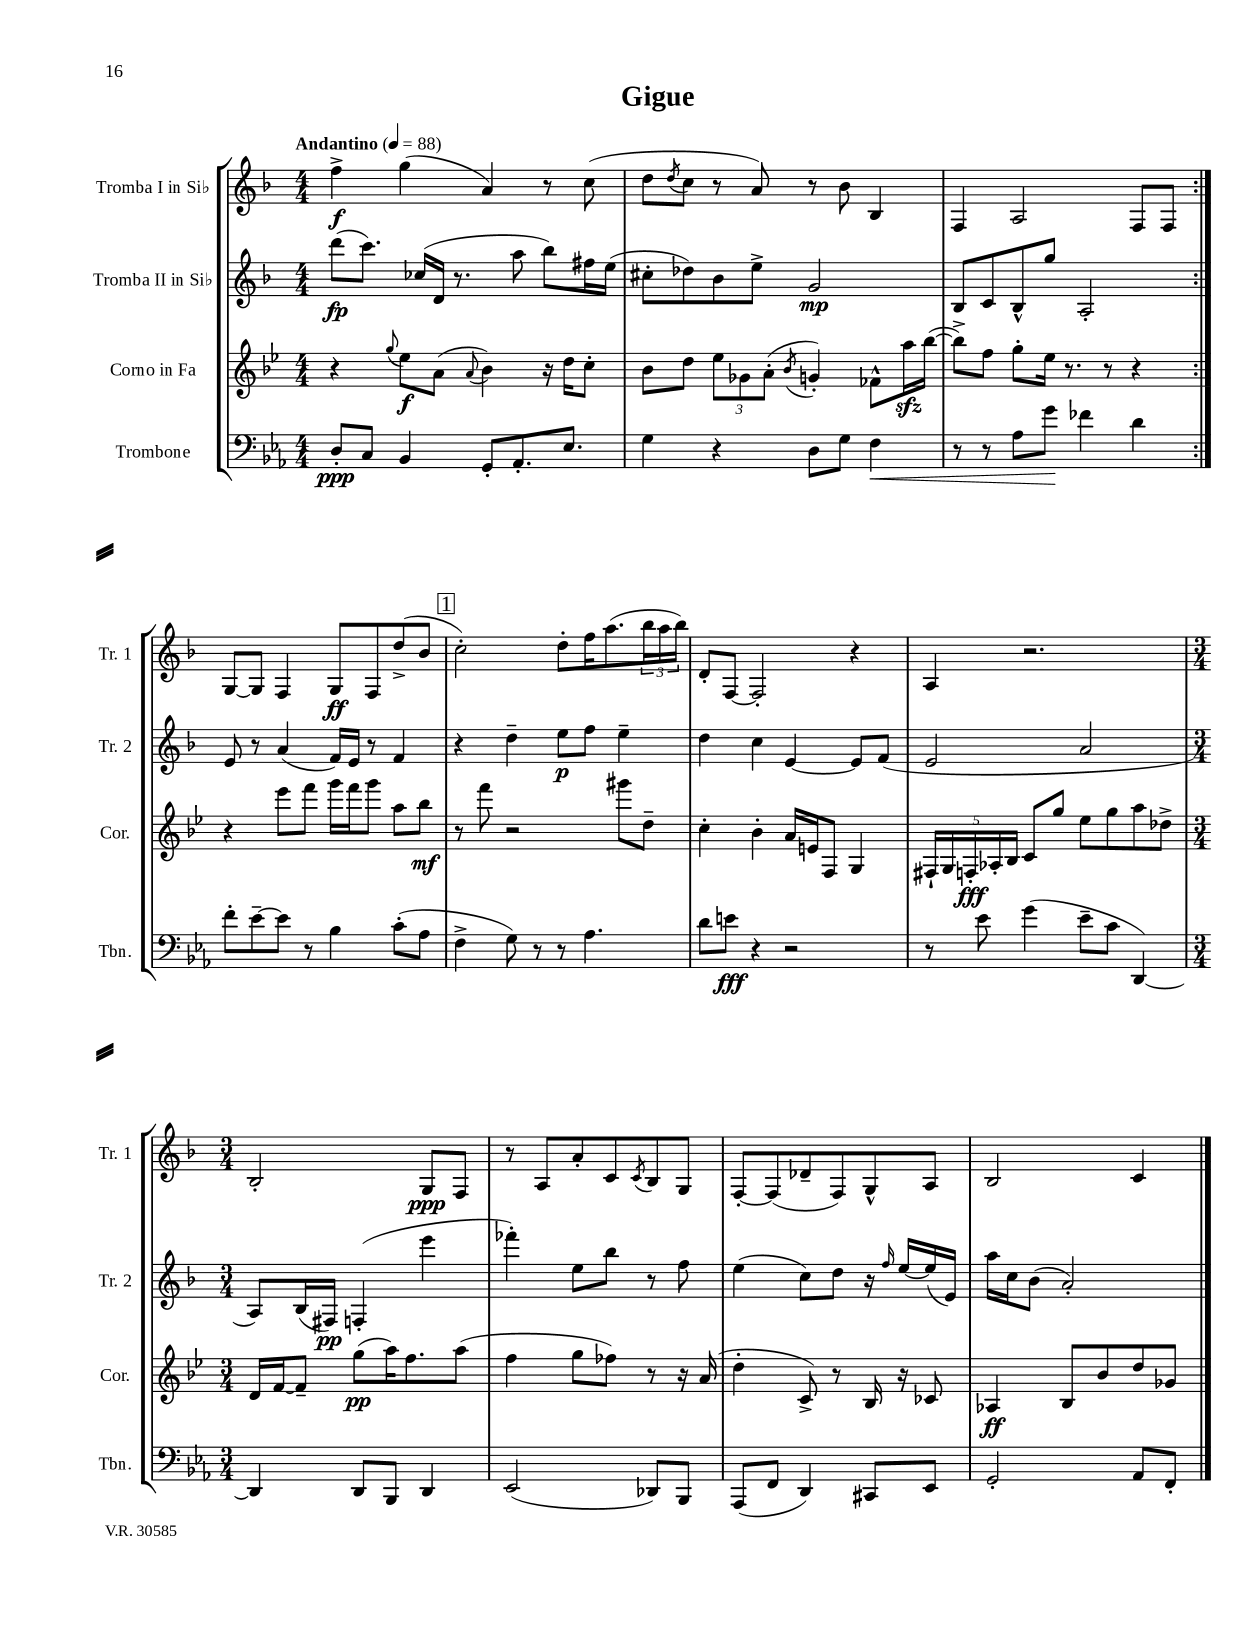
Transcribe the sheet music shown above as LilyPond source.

\header { title = "Gigue" }
<<
\new StaffGroup <<
\new Staff = "s0" \with { instrumentName = "Tromba I in Sib" shortInstrumentName = "Tr. 1" } {
    \clef treble \key f \major \numericTimeSignature \time 4/4 \tempo "Andantino" 4 = 88
    \repeat volta 2 { f''4->\f g''4( a'4) r8 c''8( |
    d''8 \acciaccatura { d''8 } c''8 r8 a'8) r8 bes'8 bes4 |
    f4 a2 f8 f8 | }
    g8~ g8 f4 g8\ff f8 d''8->( bes'8 |
    \mark \markup { \box "1" } c''2-.) d''8-. f''16 a''8.( \tuplet 3/2 { bes''16 a''16 bes''16) } |
    d'8-. f8~ f2-. r4 |
    a4 r2. |
    \numericTimeSignature \time 3/4 bes2-. g8\ppp f8 |
    r8 a8 a'8-. c'8 \acciaccatura { c'8 } bes8 g8 |
    f8~-. f8( des'8-- f8) g8-^ a8 |
    bes2 c'4 \bar "|." |
}
\new Staff = "s1" \with { instrumentName = "Tromba II in Sib" shortInstrumentName = "Tr. 2" } {
    \clef treble \key f \major \numericTimeSignature \time 4/4
    \repeat volta 2 { d'''8\fp( c'''8.) ces''16( d'16 r8. a''8 bes''8) fis''16 e''16( |
    cis''8-. des''8) bes'8 e''8-> g'2\mp |
    bes8 c'8 bes8-^ g''8 a2-. | }
    e'8 r8 a'4( f'16) e'16 r8 f'4 |
    \mark \markup { \box "1" } r4 d''4-- e''8\p f''8 e''4-- |
    d''4 c''4 e'4~ e'8 f'8( |
    e'2 a'2 |
    \numericTimeSignature \time 3/4 a8) bes16( fis16\pp) f4-.( e'''4 |
    fes'''4-.) e''8 bes''8 r8 f''8 |
    e''4( c''8) d''8 r16 \grace { f''16 } e''16~ e''16( e'16) |
    a''16 c''16 bes'8( a'2-.) \bar "|." |
}
\new Staff = "s2" \with { instrumentName = "Corno in Fa" shortInstrumentName = "Cor." } {
    \clef treble \key bes \major \numericTimeSignature \time 4/4
    \repeat volta 2 { r4 \appoggiatura { g''8 } ees''8\f a'8( \appoggiatura { a'8 } bes'4) r16 d''16 c''8-. |
    bes'8 d''8 \tuplet 3/2 { ees''8 ges'8 a'8-.( } \acciaccatura { bes'8 } g'4-.) fes'8-^ a''16\sfz bes''16~( |
    bes''8->) f''8 g''8-. ees''16 r8. r8 r4 | }
    r4 ees'''8 f'''8 g'''16 f'''16 g'''8 a''8 bes''8\mf |
    \mark \markup { \box "1" } r8 f'''8 r2 gis'''8 d''8-- |
    c''4-. bes'4-. a'16 e'16 f8 g4 |
    \tuplet 5/4 { fis16-! g16 f16-.\fff aes16-. bes16 } c'8 g''8 ees''8 g''8 a''8 des''8-> |
    \numericTimeSignature \time 3/4 d'16 f'16~ f'8-- g''8\pp( a''16) f''8. a''8( |
    f''4 g''8 fes''8) r8 r16 a'16( |
    d''4-. c'8->) r8 bes16 r16 ces'8 |
    aes4\ff bes8 bes'8 d''8 ges'8 \bar "|." |
}
\new Staff = "s3" \with { instrumentName = "Trombone" shortInstrumentName = "Tbn." } {
    \clef bass \key ees \major \numericTimeSignature \time 4/4
    \repeat volta 2 { d8-.\ppp c8 bes,4 g,8-. aes,8.-. ees8. |
    g4 r4 d8 g8 f4\< |
    r8 r8 aes8 g'8\! fes'4 d'4 | }
    f'8-. ees'8~-- ees'8 r8 bes4 c'8-.( aes8 |
    \mark \markup { \box "1" } f4-> g8) r8 r8 aes4. |
    d'8 e'8\fff r4 r2 |
    r8 ees'8 g'4( ees'8-- c'8 d,4~) |
    \numericTimeSignature \time 3/4 d,4 d,8 bes,,8 d,4 |
    ees,2( des,8) bes,,8 |
    aes,,8( f,8 d,4) cis,8 ees,8 |
    g,2-. aes,8 f,8-. \bar "|." |
}
>>
>>
\layout { \context { \Score \remove "Bar_number_engraver" } }
